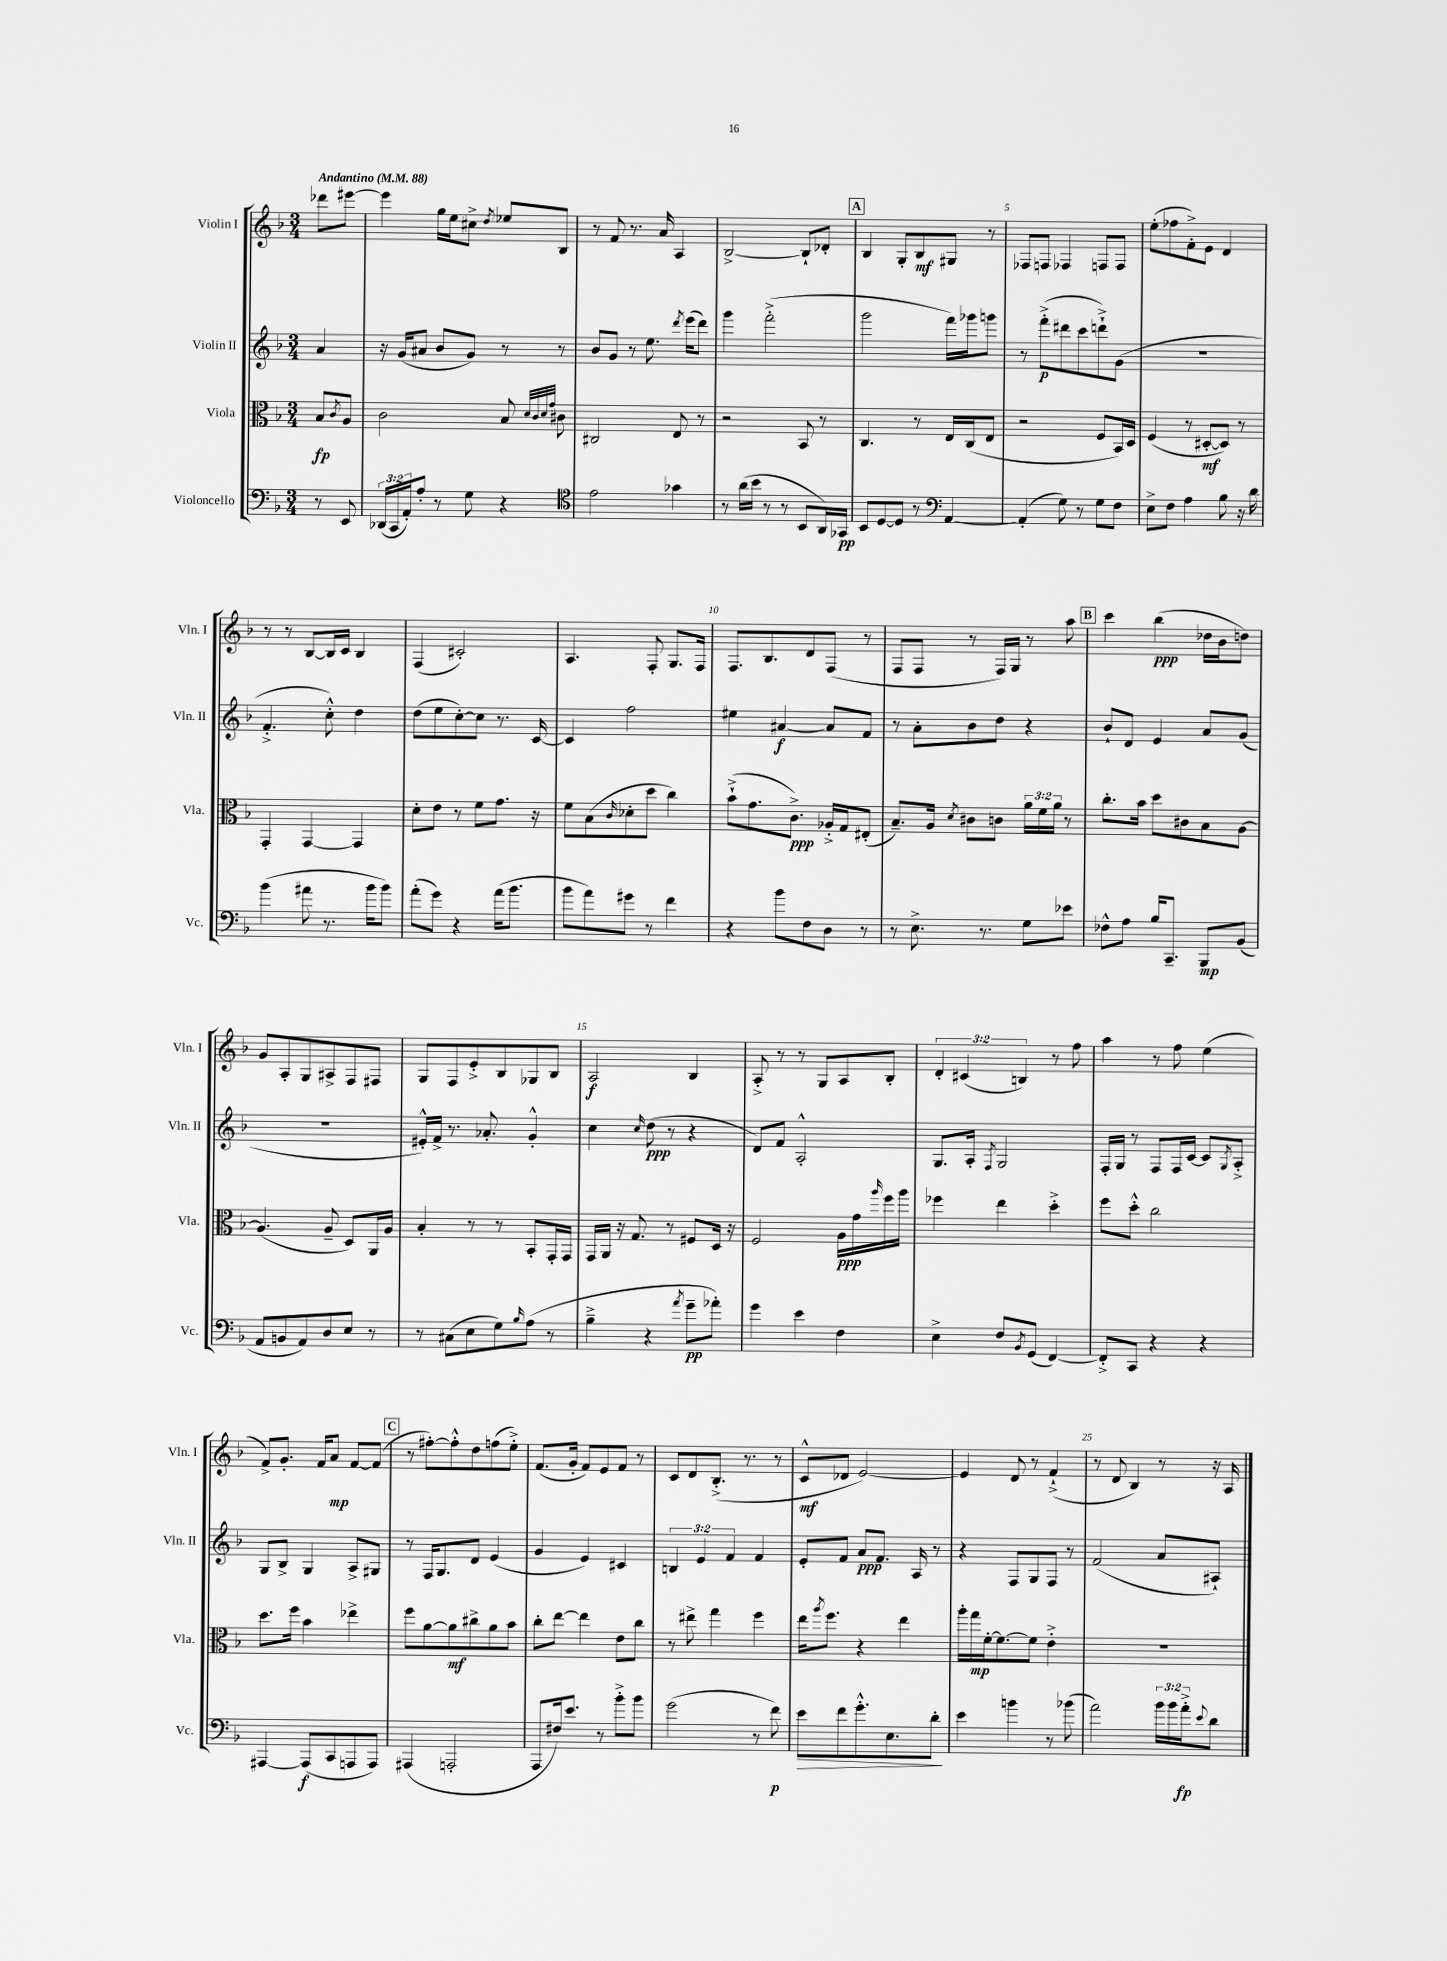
<<
\new StaffGroup <<
\new Staff = "s0" \with { instrumentName = "Violin I" shortInstrumentName = "Vln. I" } {
    \clef treble \key f \major \numericTimeSignature \time 3/4 \override Staff.TupletNumber.text = #tuplet-number::calc-fraction-text \partial 4 \tempo "Andantino" 4 = 88
    des'''8 eis'''8~ |
    eis'''4 g''16 e''16 cis''8-> \acciaccatura { d''8 } ees''8 bes8 |
    r8 f'8 r8. a'16 a4 |
    bes2~-> bes8-! des'8-. |
    \mark \markup { \box "A" } bes4 g8-. bes8\mf gis8 r8 |
    fes8 f8 fes4 f8 f8 |
    e''8-.( fes''8 f'8-.->) e'8 d'4 |
    r8 r8 bes8~ bes16 c'16 bes4 |
    f4( cis'2-.) |
    a4. f8-. g8. f16 |
    f8. bes8. d'8 f8( r8 |
    f8 f8 r8 f16) g16 r8 a''8 |
    \mark \markup { \box "B" } c'''4 bes''4\ppp( des''16 bes'16 d''8) |
    g'8 a8-. g8 ais8-> f8 fis8 |
    g8 f8 e'8-.-> bes8 ges8 bes8 |
    a2\f bes4 |
    a8-.-> r8 r8 g8 a8 bes8-. |
    \tuplet 3/2 { d'4-. cis'4( b4) } r8 f''8 |
    a''4 r8 f''8 e''4( |
    f'8->) g'8.-. f'16 a'8\mp f'8~ f'8( |
    \mark \markup { \box "C" } r8 fis''8~-.) fis''8-.-^ d''8 f''8( e''8-.->) |
    f'8.( g'16-. f'8) e'8 f'8 r8 |
    c'8 d'8 bes8.-.->( r8. r8 |
    c'8-^\mf des'8 e'2~) |
    e'4 d'8 r8 f'4-!->( |
    r8 d'8 bes4) r8 r16 a16 \bar "|." |
}
\new Staff = "s1" \with { instrumentName = "Violin II" shortInstrumentName = "Vln. II" } {
    \clef treble \key f \major \numericTimeSignature \time 3/4 \override Staff.TupletNumber.text = #tuplet-number::calc-fraction-text \partial 4
    a'4 |
    r16 g'16( ais'8 bes'8 g'8) r8 r8 |
    bes'8 g'8 r8 e''8. \acciaccatura { d'''8 } e'''16( d'''8) |
    g'''4 f'''2-.->( |
    \mark \markup { \box "A" } g'''2 f'''16) ges'''16 g'''8 |
    r8 f'''8-.->\p( dis'''8 c'''8 d'''8-!->) g'8( |
    R2. |
    f'4.-.-> c''8-.-^) d''4 |
    d''8( e''8 c''8~-.) c''8 r8. c'16~ |
    c'4 f''2 |
    eis''4 ais'4~\f ais'8 f'8 |
    r8 a'8-. bes'8 d''8 r4 |
    \mark \markup { \box "B" } bes'8-! d'8 e'4 a'8 g'8( |
    R2. |
    eis'16-.-^) f'16-> r8. aes'8.-. g'4-.-^ |
    c''4 \grace { c''16 } d''8\ppp( r8 r4 |
    d'8) f'8 a2-.-^ |
    g8. a16-. \acciaccatura { f8 } g2 |
    f16-. g16 r8 f8 f16 c'16~ c'8 \acciaccatura { g8 } a8-.-> |
    g8 bes8-> g4 a8-> gis8 |
    \mark \markup { \box "C" } r8 f16 g8. d'8 e'4( |
    g'4 e'4) cis'4 |
    \tuplet 3/2 { b4 e'4 f'4 } f'4 |
    e'8-. f'8 a'8\ppp f'8. a16 r8 |
    r4 f8 g8 f8 r8 |
    f'2( a'8 ais8-!) \bar "|." |
}
\new Staff = "s2" \with { instrumentName = "Viola" shortInstrumentName = "Vla." } {
    \clef alto \key f \major \numericTimeSignature \time 3/4 \override Staff.TupletNumber.text = #tuplet-number::calc-fraction-text \partial 4
    bes8\fp \acciaccatura { c'8 } a8 |
    c'2 bes8 \grace { d'32 c'32 d'32 g'32 } cis'8 |
    cis2 e8 r8 |
    r2 bes,8 r8 |
    \mark \markup { \box "A" } c4. r8 e16 c16( e8 |
    r2 f8 bes,16) d16 |
    f4( r8 dis8~-.\mf dis8) r8 |
    g,4-. g,4~ g,4 |
    d'8-. e'8 r8 f'8 g'8. r16 |
    f'8 bes8( \grace { c'16 } des'8-. d''8 c''4) |
    bes'8-!->( g'8. c'8.->\ppp) aes16-.-> g16 eis8-.( |
    bes8.--) a16 \acciaccatura { d'8 } cis'8 c'8 \tuplet 3/2 { a'16 f'16 a'16 } r8 |
    \mark \markup { \box "B" } c''8.-. bes'16 d''8 cis'8 bes8 a8~ |
    a4.( a8-- d8) a,16 a16 |
    bes4-. r8 r8 bes,8-. g,16-. g,16 |
    g,16 a,16 r16 g8. r8 fis8 d16 r16 |
    f2 a16\ppp g'16 \grace { a''16 } f''16 a''16 |
    fes''4 e''4 d''4-.-> |
    f''8 d''8-.-^ c''2 |
    d''8. f''16 bes'4 ees''4-> |
    \mark \markup { \box "C" } f''8 a'8~ a'8\mf cis''8-> a'8 bes'8 |
    c''8-. e''8~ e''4 e'8 c''8 |
    r8 eis''8-> g''4 f''4 |
    e''16 \acciaccatura { a''8 } f''8. r4 e''4 |
    a''16-. g''16\mp f'16~-. f'8.~ f'8 e'4-.-> |
    R2. \bar "|." |
}
\new Staff = "s3" \with { instrumentName = "Violoncello" shortInstrumentName = "Vc." } {
    \clef bass \key f \major \numericTimeSignature \time 3/4 \override Staff.TupletNumber.text = #tuplet-number::calc-fraction-text \partial 4
    r8 e,8 |
    \tuplet 3/2 { des,16( c,16 a,16-.) } a8-. r8 g8 r4 |
    \clef tenor e'2 ges'4 |
    r8 a'16( bes'16 r8 r8 bes,8 a,16) ges,16\pp |
    \mark \markup { \box "A" } bes,8 d8~ d8 r8 \clef bass a,4~ |
    a,4-.( g8) r8 g8 f8 |
    e8-> f8 a4 bes8 r16 d'16 |
    bes'4( ais'8 r8. bes'16 bes'8) |
    a'8-.( g'8) r4 a'16( bes'8. |
    bes'8 a'8) gis'8 r8 f'4 |
    r4 bes'8 f8 d8 r8 |
    r8 e8.-> r8. g8 ees'8 |
    \mark \markup { \box "B" } fes8-^ a8 bes16 c,8.-- bes,,8\mp bes,8( |
    a,8 b,8 a,8) d8 e8 r8 |
    r8 cis8( e8 g8) \grace { bes16 } a8( r8 |
    bes4---> r4 \acciaccatura { a'8 } g'8--\pp aes'8-.) |
    g'4 e'4 f4 |
    e4-> f8 \acciaccatura { bes,8 } g,8( f,4~) |
    f,8-.-> c,8 r4 r4 |
    ais,,4~ ais,,8\f( c,8 a,,8 a,,8) |
    \mark \markup { \box "C" } ais,,4( a,,2-. |
    a,,8 fis16) e'8. r8 bes'8-.-> bes'8 |
    g'2( r8 f'8\p) |
    e'8\> f'8 g'8.-.-^ e8. d'8-.\! |
    e'4 b'4 r8 bes'8( |
    a'2) \tuplet 3/2 { bes'16 bes'16 a'16-.->\fp } \appoggiatura { e'8 } d'8 \bar "|." |
}
>>
>>
\layout { \context { \Score \override BarNumber.break-visibility = ##(#f #t #t) barNumberVisibility = #(every-nth-bar-number-visible 5) } }
